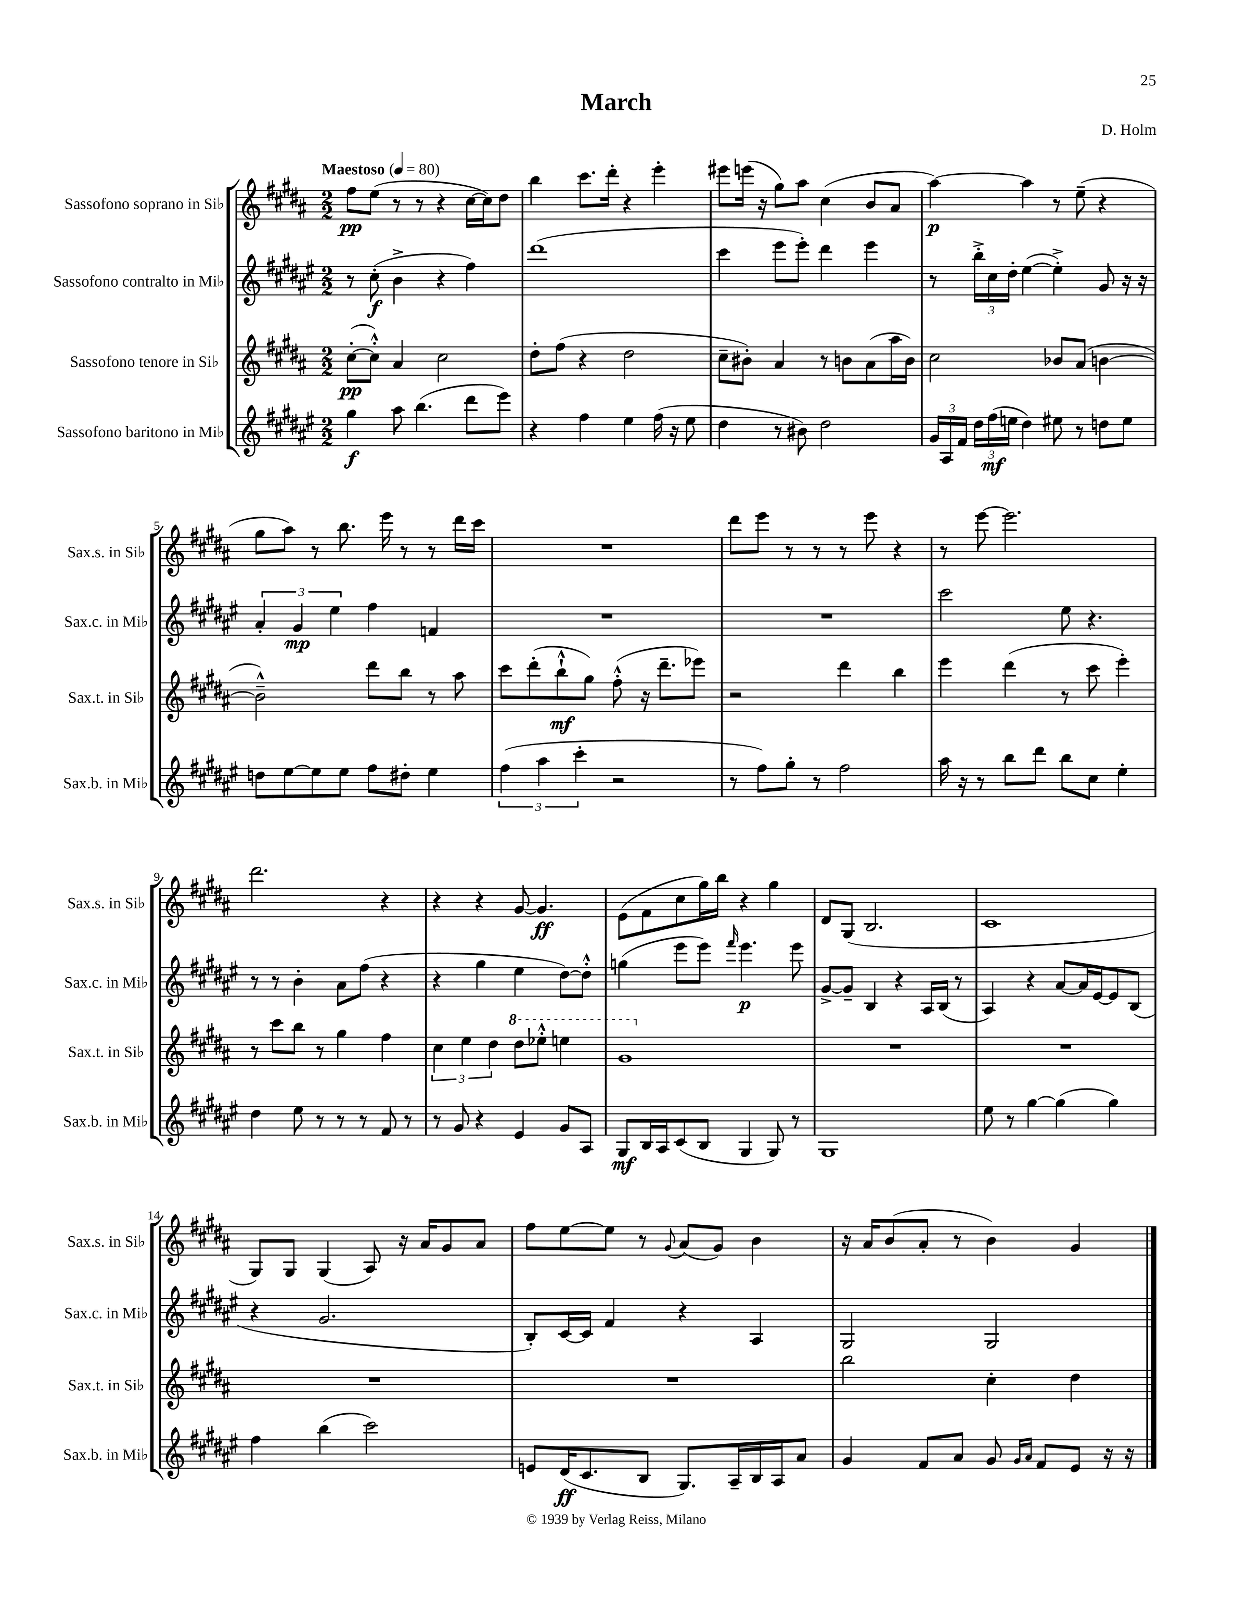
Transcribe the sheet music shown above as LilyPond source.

\header { title = "March" composer = "D. Holm" }
<<
\new StaffGroup <<
\new Staff = "s0" \with { instrumentName = "Sassofono soprano in Sib" shortInstrumentName = "Sax.s. in Sib" } {
    \clef treble \key b \major \numericTimeSignature \time 2/2 \tempo "Maestoso" 4 = 80
    \autoBeamOff fis''8[\pp e''8]( r8 r8 r4 cis''16[~ cis''16) dis''8] |
    b''4 cis'''8.[ dis'''16]-. r4 e'''4-. |
    eis'''8[ e'''16]( r16 gis''8[) ais''8] cis''4( b'8[ ais'8] |
    ais''4~\p) ais''4 r8 e''8--( r4 |
    gis''8[ ais''8]) r8 b''8. e'''16 r8 r8 dis'''16[ cis'''16] |
    R1 |
    dis'''8[ e'''8] r8 r8 r8 e'''8 r4 |
    r8 e'''8~ e'''2. |
    dis'''2. r4 |
    r4 r4 gis'8~ gis'4.\ff |
    e'8[( fis'8 cis''8 gis''16) b''16] r4 gis''4 |
    dis'8[ gis8]( b2. |
    cis'1 |
    gis8[) gis8] gis4( ais8) r16 ais'16[ gis'8 ais'8] |
    fis''8[ e''8~ e''8] r8 \appoggiatura { gis'8 } ais'8[( gis'8]) b'4 |
    r16 ais'16[ b'8( ais'8]-. r8 b'4) gis'4 \bar "|." |
}
\new Staff = "s1" \with { instrumentName = "Sassofono contralto in Mib" shortInstrumentName = "Sax.c. in Mib" } {
    \clef treble \key fis \major \numericTimeSignature \time 2/2
    \autoBeamOff r8 cis''8-.\f( b'4-> r4 fis''4) |
    dis'''1( |
    cis'''4 eis'''8[ eis'''8]-.) dis'''4 eis'''4 |
    r8 \tuplet 3/2 { b''16[-.-> cis''16 dis''16]-. } eis''4~( eis''4-.->) gis'8 r16 r16 |
    \tuplet 3/2 { ais'4-. gis'4\mp eis''4 } fis''4 f'4 |
    R1 |
    R1 |
    cis'''2 eis''8 r4. |
    r8 r8 b'4-. ais'8[ fis''8]( r4 |
    r4 gis''4 eis''4 dis''8[~) dis''8]-.-^ |
    g''4( eis'''8[ eis'''8]) \grace { fis'''16 } eis'''4.\p eis'''8 |
    gis'8[~-> gis'8]-- b4 r4 ais16[ b16]( r8 |
    ais4) r4 ais'8[~ ais'16 eis'16~ eis'8 b8]( |
    r4 gis'2. |
    b8[-.) cis'16~ cis'16] fis'4 r4 ais4 |
    gis2 gis2 \bar "|." |
}
\new Staff = "s2" \with { instrumentName = "Sassofono tenore in Sib" shortInstrumentName = "Sax.t. in Sib" } {
    \clef treble \key b \major \numericTimeSignature \time 2/2
    \autoBeamOff cis''8[~-.\pp( cis''8]-.-^) ais'4 cis''2 |
    dis''8[-. fis''8]( r4 dis''2 |
    cis''8[-- bis'8]-.) ais'4 r8 b'8[ ais'8( ais''16 b'16]) |
    cis''2 bes'8[ ais'8]( b'4~ |
    b'2---^) dis'''8[ b''8] r8 ais''8 |
    cis'''8[ dis'''8-.( b''8-!-^\mf gis''8]) fis''8-.-^( r16 dis'''8.[-- ees'''8]) |
    r2 dis'''4 b''4 |
    e'''4 dis'''4( r8 cis'''8 e'''4-.) |
    r8 cis'''8[ b''8] r8 gis''4 fis''4 |
    \tuplet 3/2 { cis''4 e''4 dis''4 } \ottava #1 dis'''8[ ees'''8]-.-^ e'''4 |
    gis''1 \ottava #0 |
    R1 |
    R1 |
    R1 |
    R1 |
    b''2 cis''4-. dis''4 \bar "|." |
}
\new Staff = "s3" \with { instrumentName = "Sassofono baritono in Mib" shortInstrumentName = "Sax.b. in Mib" } {
    \clef treble \key fis \major \numericTimeSignature \time 2/2
    \autoBeamOff gis''4\f ais''8 b''4.( dis'''8[ eis'''8]) |
    r4 fis''4 eis''4 fis''16( r16 eis''8 |
    dis''4 r8 bis'8) dis''2 |
    \tuplet 3/2 { gis'16[ ais16 fis'16] } \tuplet 3/2 { dis''16[ fis''16\mf( e''16] } dis''4) eis''8 r8 d''8[ eis''8] |
    d''8[ eis''8~ eis''8 eis''8] fis''8[ dis''8]-. eis''4 |
    \tuplet 3/2 { fis''4( ais''4 cis'''4-. } r2 |
    r8 fis''8[) gis''8]-. r8 fis''2 |
    ais''16 r16 r8 b''8[ dis'''8] b''8[ cis''8] eis''4-. |
    dis''4 eis''8 r8 r8 r8 fis'8 r8 |
    r8 gis'8 r4 eis'4 gis'8[ ais8] |
    gis8[\mf b16 ais16 cis'8( b8] gis4 gis8) r8 |
    gis1 |
    eis''8 r8 gis''4~ gis''4( gis''4) |
    fis''4 b''4( cis'''2) |
    e'8[ dis'16\ff( cis'8. b8] gis8.[) ais16-- b16 ais16 ais'8] |
    gis'4 fis'8[ ais'8] gis'8 \grace { gis'16[ ais'16] } fis'8[ eis'8] r16 r16 \bar "|." |
}
>>
>>
